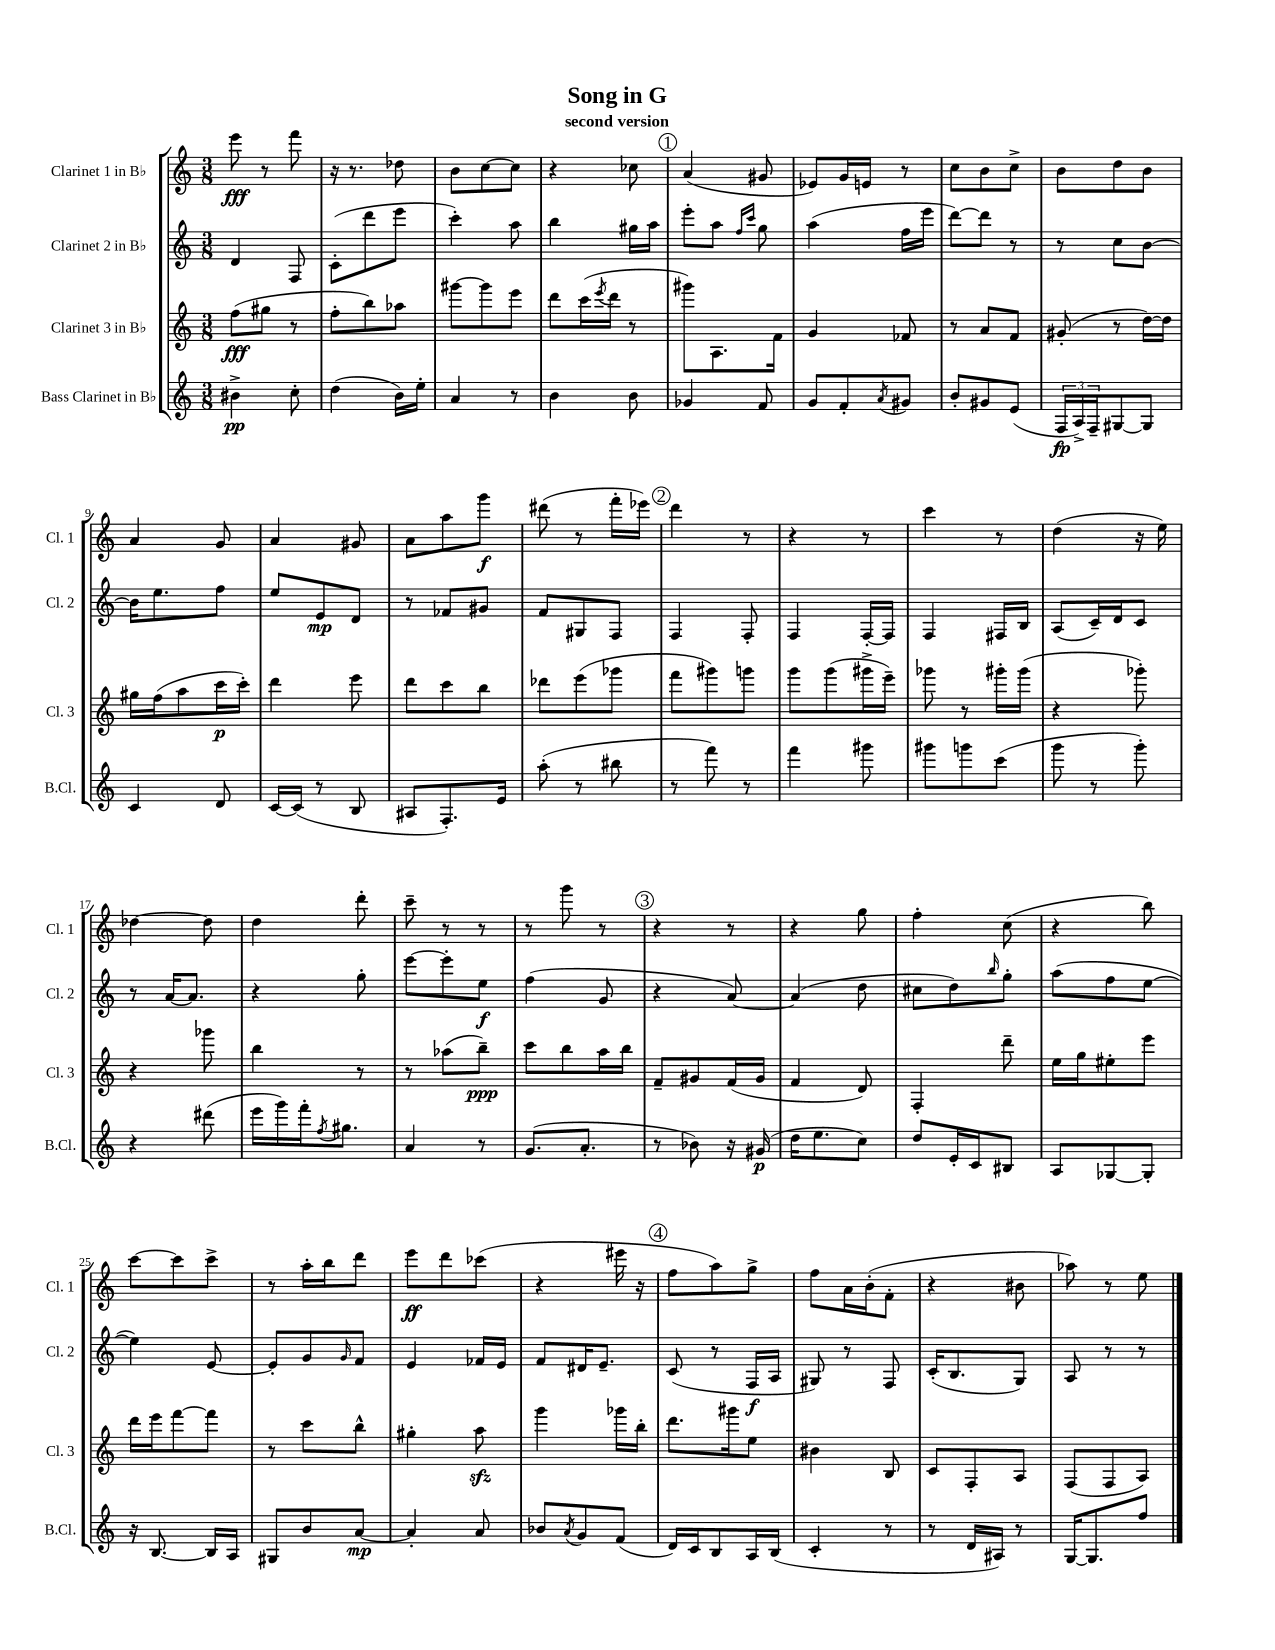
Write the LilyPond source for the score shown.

\header { title = "Song in G" subtitle = "second version" }
<<
\new StaffGroup <<
\new Staff = "s0" \with { instrumentName = "Clarinet 1 in Bb" shortInstrumentName = "Cl. 1" } {
    \clef treble \key c \major \numericTimeSignature \time 3/8
    e'''8\fff r8 f'''8 |
    r16 r8. des''8 |
    b'8 c''8~ c''8 |
    r4 ces''8 |
    \mark \markup { \circle "1" } a'4( gis'8 |
    ees'8) g'16 e'16 r8 |
    c''8 b'8 c''8-> |
    b'8 d''8 b'8 |
    a'4 g'8 |
    a'4 gis'8 |
    a'8 a''8 g'''8\f |
    dis'''8( r8 f'''16-. ees'''16) |
    \mark \markup { \circle "2" } d'''4 r8 |
    r4 r8 |
    c'''4 r8 |
    d''4( r16 e''16) |
    des''4~ des''8 |
    d''4 d'''8-. |
    c'''8-- r8 r8 |
    r8 g'''8 r8 |
    \mark \markup { \circle "3" } r4 r8 |
    r4 g''8 |
    f''4-. c''8( |
    r4 b''8) |
    c'''8~ c'''8 c'''8-> |
    r8 a''16-. b''16 d'''8 |
    e'''8\ff d'''8 ces'''8( |
    r4 eis'''16 r16 |
    \mark \markup { \circle "4" } f''8 a''8) g''8-> |
    f''8 a'16 b'16-.( f'8-. |
    r4 bis'8 |
    aes''8) r8 e''8 \bar "|." |
}
\new Staff = "s1" \with { instrumentName = "Clarinet 2 in Bb" shortInstrumentName = "Cl. 2" } {
    \clef treble \key c \major \numericTimeSignature \time 3/8
    d'4 f8 |
    c'8-.( d'''8 e'''8 |
    c'''4-.) a''8 |
    b''4 gis''16 a''16 |
    \mark \markup { \circle "1" } e'''8-. a''8 \grace { f''16 c'''16 } g''8 |
    a''4( f''16 e'''16 |
    d'''8~) d'''8 r8 |
    r8 c''8 b'8~ |
    b'16 e''8. f''8 |
    e''8 e'8\mp d'8 |
    r8 fes'8 gis'8 |
    f'8 gis8 f8 |
    \mark \markup { \circle "2" } f4 f8-. |
    f4 f16~-. f16 |
    f4 fis16 b16 |
    a8( c'16--) d'16 c'8 |
    r8 a'16~ a'8. |
    r4 g''8-. |
    e'''8~ e'''8-. e''8\f |
    f''4( g'8 |
    \mark \markup { \circle "3" } r4 a'8~) |
    a'4( d''8 |
    cis''8 d''8) \grace { b''16 } g''8-. |
    a''8( f''8 e''8~ |
    e''4) e'8~ |
    e'8-. g'8 \grace { g'16 } f'8 |
    e'4 fes'16 e'16 |
    f'8 dis'16 e'8.-- |
    \mark \markup { \circle "4" } c'8( r8 f16\f a16 |
    gis8) r8 f8 |
    c'16-.( b8. g8) |
    a8 r8 r8 \bar "|." |
}
\new Staff = "s2" \with { instrumentName = "Clarinet 3 in Bb" shortInstrumentName = "Cl. 3" } {
    \clef treble \key c \major \numericTimeSignature \time 3/8
    f''8\fff( gis''8 r8 |
    f''8-. b''8) aes''8 |
    gis'''8~ gis'''8 e'''8 |
    d'''8 c'''16( \acciaccatura { e'''8 } d'''16 r8 |
    \mark \markup { \circle "1" } gis'''8) a8. f'16 |
    g'4 fes'8 |
    r8 a'8 f'8 |
    gis'8-.( r8 d''16~) d''16 |
    gis''16 f''16( a''8 c'''16\p c'''16-.) |
    d'''4 e'''8 |
    d'''8 c'''8 b''8 |
    des'''8 e'''8( ges'''8 |
    \mark \markup { \circle "2" } f'''8 gis'''8) g'''8 |
    g'''8 g'''8( gis'''16-> e'''16--) |
    ges'''8 r8 gis'''16-. gis'''16( |
    r4 ges'''8-.) |
    r4 ges'''8 |
    b''4 r8 |
    r8 aes''8( b''8--\ppp) |
    c'''8 b''8 a''16 b''16 |
    \mark \markup { \circle "3" } f'8-- gis'8 f'16( gis'16 |
    f'4 d'8) |
    f4-. d'''8-- |
    e''16 g''16 eis''8-. e'''8 |
    d'''16 e'''16 f'''8~ f'''8 |
    r8 c'''8 b''8-^ |
    gis''4-. a''8\sfz |
    g'''4 ges'''16 b''16-. |
    \mark \markup { \circle "4" } d'''8. gis'''16 e''8 |
    bis'4 b8 |
    c'8 f8-. a8 |
    f8( f8 a8) \bar "|." |
}
\new Staff = "s3" \with { instrumentName = "Bass Clarinet in Bb" shortInstrumentName = "B.Cl." } {
    \clef treble \key c \major \numericTimeSignature \time 3/8
    bis'4->\pp c''8-. |
    d''4( b'16) e''16-. |
    a'4 r8 |
    b'4 b'8 |
    \mark \markup { \circle "1" } ges'4 f'8 |
    g'8 f'8-. \acciaccatura { a'8 } gis'8 |
    b'8-. gis'8 e'8( |
    \tuplet 3/2 { f16\fp a16->) f16-- } gis8~ gis8 |
    c'4 d'8 |
    c'16~ c'16( r8 b8 |
    ais8 f8.-.) e'16 |
    a''8-.( r8 bis''8 |
    \mark \markup { \circle "2" } r8 f'''8) r8 |
    f'''4 gis'''8 |
    gis'''8 g'''8 c'''8( |
    g'''8 r8 g'''8-.) |
    r4 dis'''8( |
    e'''16 g'''16) f'''16-. \acciaccatura { f''8 } gis''8. |
    a'4 r8 |
    g'8.( a'8.-. |
    \mark \markup { \circle "3" } r8 bes'8) r16 gis'16\p( |
    d''16 e''8. c''8) |
    d''8 e'16-. c'16 bis8 |
    a8 ges8~ ges8-. |
    r16 b8.~ b16 a16 |
    gis8 b'8 a'8~\mp |
    a'4-. a'8 |
    bes'8 \acciaccatura { a'8 } g'8 f'8( |
    \mark \markup { \circle "4" } d'16) c'16 b8 a16 b16( |
    c'4-. r8 |
    r8 d'16 ais16) r8 |
    g16~ g8. f''8 \bar "|." |
}
>>
>>
